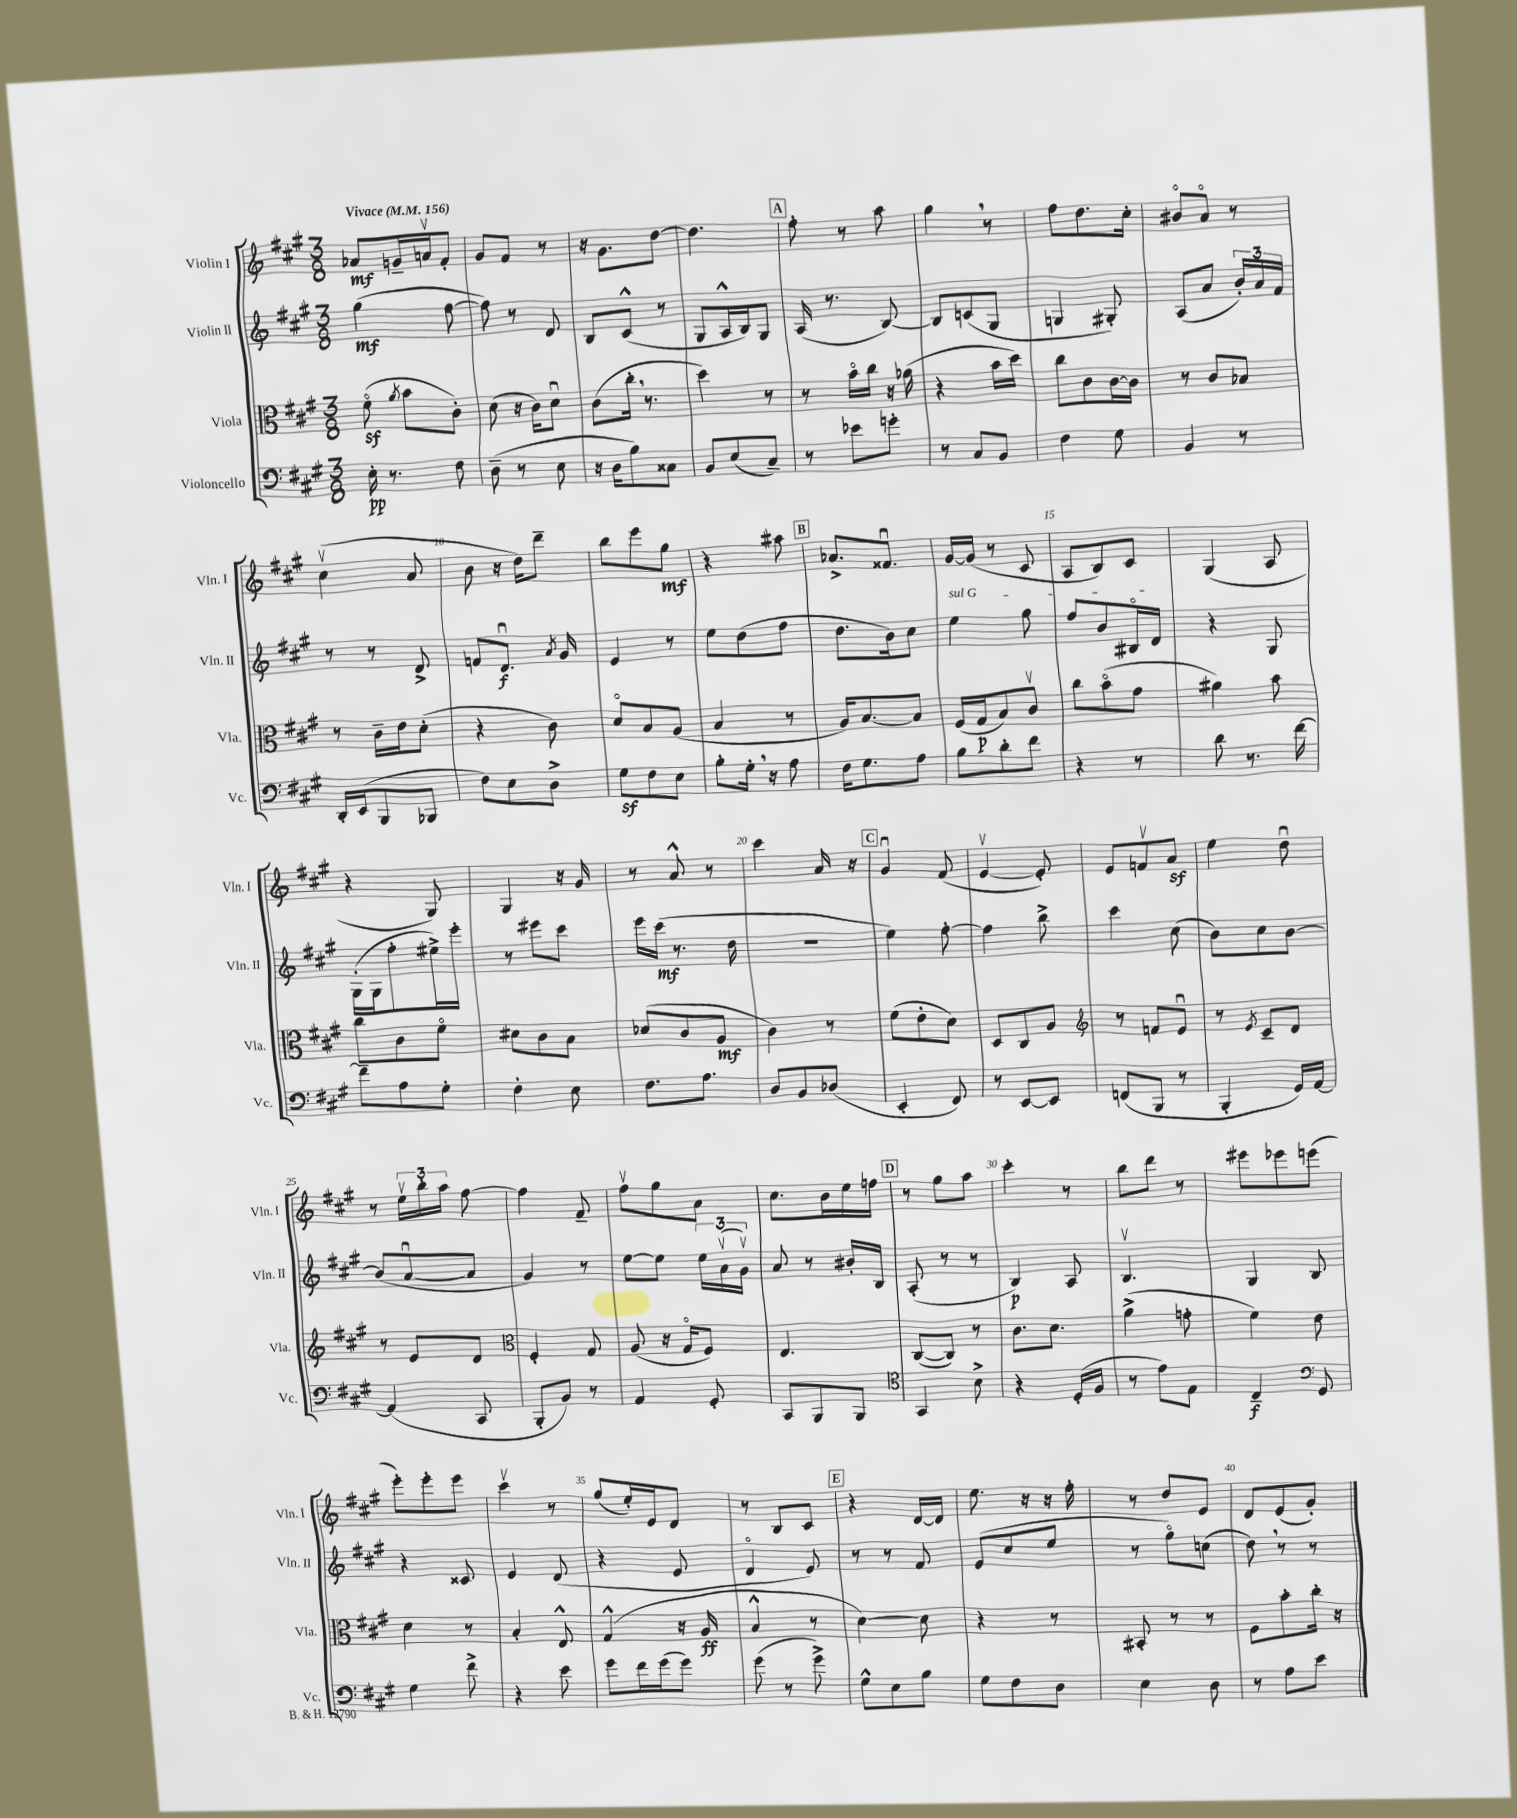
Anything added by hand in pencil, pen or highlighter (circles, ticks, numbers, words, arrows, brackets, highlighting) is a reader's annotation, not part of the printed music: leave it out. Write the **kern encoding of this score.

**kern	**kern	**kern	**kern
*staff4	*staff3	*staff2	*staff1
*clefF4	*clefC3	*clefG2	*clefG2
*k[f#c#g#]	*k[f#c#g#]	*k[f#c#g#]	*k[f#c#g#]
*M3/8	*M3/8	*M3/8	*M3/8
*MM156	*MM156	*MM156	*MM156
16E'\	(8f#o\	(4gg#\	8a-/L
8.r	.	.	.
.	8qa/	.	.
.	8b\L	.	16g~/L
.	.	.	16av/J
8F#\	8c#'\J)	[8ff#\	8f#'/J
=	=	=	=
(8D~\	(8d\	8ff#\])	8g#/L
8r	16r	8r	8f#/J
.	16c#\LK)	.	.
8E\	8du\J	8d/	8r
=	=	=	=
16r	(8c#\L	8B/L	16r
16D\LK	.	.	8.g#\L
8B\)	16cc#'\Jk	(8c#^^/J	.
.	8.r	.	.
8C##\J	.	8r	[8dd\J
=	=	=	=
8BB/L	4dd\)	8G#/L	4.dd\]
(8E/	.	16A^^/L	.
.	.	16B/J)	.
8C#~/J)	8r	8G#/J	.
=	=	=	=
8r	8r	(16A/	8ff#'\
.	.	8.r	.
8e-\L	16bo\LL	.	8r
.	16cc#\JJ	.	.
8g'\J	16r	[8B/)	8aa\
.	(16a-\	.	.
=	=	=	=
8r	4r	8B/]L	4gg#\
8C#/L	.	(8c/	.
8BB/J	16b\LL	8G#/J	8r
.	16dd\JJ)	.	.
=	=	=	=
4F#\	8cc#\L	4G/	8ff#\L
.	8c#\	.	8.dd\
8G#\	[16c#\L	8G#'/)	.
.	16c#\]JJ	.	16cc#'\Jk
=	=	=	=
4BB/	8r	(8A/L	8b#o/L
.	8c#/L	8a/J	8ao/J
8r	8B-/J	24b'/LL)	8r
.	.	24a/	.
.	.	24f#/JJ	.
=	=	=	=
16DD'/LL	8r	8r	(4cc#v\
(16EE/J	.	.	.
8BBB/	16c#~\LL	8r	.
.	16e\J	.	.
8BBB-/J	(8d'\J	8d^/	8a/
=	=	=	=
8F#\L)	4r	8f/L	8b\
8E\	.	8.du/J	16r
.	.	.	16dd\LK)
8D^\J	8c#\)	.	8ddd~\J
.	.	8qa/	.
.	.	16g#/	.
=	=	=	=
8G#\L	8do/L	4e/	8bb\L
8F#\	8B/	.	8eee\
8E\J	(8A/J	8r	8gg#\J
=	=	=	=
8B'\L	4B/	8ee\L	4r
16G#'\Jk	.	(8dd\	.
16r	.	.	.
8A\	8r	8ff#\J	8aa#\
=	=	=	=
16F#\LK	16A/LK)	8.dd\L	8.a-^/L
8.G#\	[8.B/	.	.
.	.	16b\k)	8.f##u/J
8A\J	8B/]J	8cc#\J	.
=	=	=	=
8B\L	(16F#/LL	4ee\	[16g#/LL
.	16G#/J	.	(16g#/]JJ
8d'\	8B/)	.	8r
8f#\J	8c#v/J	8gg#\	8c#/
=	=	=	=
4r	8cc#\L	8ff#/L	8A/L
.	(8bo\	8b/	8B/)
8r	8g#\J	16B#o/L	8c#/J
.	.	16d/JJ	.
=	=	=	=
8d\	4a#\)	4r	(4G#/
8.r	.	.	.
.	8b\	8G#/	8A/
[16f#\	.	.	.
=	=	=	=
8f#~\]L	8cc#\L	(16G#'\LL	4r
.	.	16G#\J	.
8A\	8c#\	8ff#'\	.
8G#'\J	8f#o\J	16ee#^\L)	8G#/)
.	.	16eee'\JJ	.
=	=	=	=
4F#'\	8d#\L	8r	4G#/
.	8c#\	8eee#\L	.
8E\	8B\J	8ccc#\J	16r
.	.	.	16g#/
=	=	=	=
8.F#\L	(8d-/L	16eee\LL	8r
.	.	(16ccc#\JJ	.
.	8c#/	8.r	8a^^/
8.A\J	.	.	.
.	8A/J	.	8r
.	.	16dd\	.
=	=	=	=
8D/L	4c#\)	4.r	4ccc#\
8BB/	.	.	.
(8D-/J	8r	.	16a/
.	.	.	16r
=	=	=	=
4EE'/	(8f#\L	4ee\)	4g#u/
.	8e'\	.	.
8FF#/)	8d\J)	[8ff#'\	(8f#/
=	=	=	=
8r	8D/L	4ff#\]	[4ev/
[8EE/L	8C#/	.	.
8EE/]J	8A/J	8bb^\	8e'/])
=	=	=	=
*	*clefG2	*	*
(8FF/L	8r	4ccc#\	8e/L
8BBB/J	8f/L	.	8fv/
8r	8eu/J	(8cc#\	8a/J
=	=	=	=
4BBB'/	8r	8b\L)	4ee\
.	8qe/	.	.
.	8c#~/L	8cc#\	.
16GG#/LL)	8d/J	[8b\J	8ddu\
[16AA/JJ	.	.	.
=	=	=	=
(4AA/]	8r	(8b/]L	8r
.	8e/L	[8au/	24eev\LL
.	.	.	24bb'\
.	.	.	24aa\JJ
8CC#/	8d/J	8a/]J	[8ff#\
=	=	=	=
*	*clefC3	*	*
8BBB'/L	4F#'/	4g#/)	4ff#\]
8BB/J)	.	.	.
8r	8G#/	8r	8f#~/
=	=	=	=
4AA/	(8A/	[8ee\L	8ff#v\L
.	16r	8ee\]J	8gg#\
.	16G#o/LK	.	.
8GG#'/	8F#/J)	24ee\LL	8a\J
.	.	(24av\	.
.	.	24g#v\JJ)	.
=	=	=	=
8CC#/L	4.E/	8a/	8.cc#\L
8BBB/	.	8r	.
.	.	.	16b\L
8BBB/J	.	16b#'/LL	16ee\
.	.	16B/JJ	16ff\JJ
=	=	=	=
*clefC4	*	*	*
4GG#/	([8C#/L	(8A'/	8r
.	8C#/]J)	8r	8gg#\L
8B^\	8r	8r	8aa\J
=	=	=	=
4r	8.c#\L	4B/)	4ccc#'\
.	8.d\J	.	.
(16D'/LL	.	8A/	8r
16F#/JJ	.	.	.
=	=	=	=
8r	(4a^\	4.Bv/	8bb\L
8e\L)	.	.	8ddd\J
8E\J	8g'\	.	8r
=	=	=	=
4C#~/	4f#\)	4G#/	8eee#\L
.	.	.	8eee-\
*clefF4	*	*	*
8GG#/	8e\	8B/	(8eee\J
=	=	=	=
4G#\	4d\	4r	8eee'\L)
.	.	.	8eee'\
8f#^\	8r	8c##/	8eee\J
=	=	=	=
4r	4B'/	4e/	4ccc#v\
8e\	8E^^/	(8d/	8r
=	=	=	=
8g#\L	(4G#^^/	4r	(8gg#/L
16f#\L	.	.	16ee'/L)
(16g#\J	.	.	16e/J
8g#\J)	16r	8e/	8d/J
.	16A/	.	.
=	=	=	=
(8g#\	4B^^/	4do/	8r
8r	.	.	8B/L
8g#^\)	8r	8e/)	8c#/J
=	=	=	=
8G#^^\L	[4d\)	8r	4r
8E\	.	8r	.
8B\J	8d\]	8f#/	[16d/LL
.	.	.	16d/]JJ
=	=	=	=
8G#\L	4r	(8e/L	8.ee\
8F#\	.	8cc#/	.
.	.	.	16r
8D\J	8r	8ee/J	16r
.	.	.	16ff#'\
=	=	=	=
4E\	8BB#'/	8r	8r
.	8r	8gg#o\L)	8dd/L
8D\	8r	(8cc\J	8e/J
=	=	=	=
8r	8F#\L	8dd\)	8d/L
8A\L	8b'\	8r	(8e/
8e\J	16cc#'\Jk	8r	8g#'/J)
.	16r	.	.
==	==	==	==
*-	*-	*-	*-
